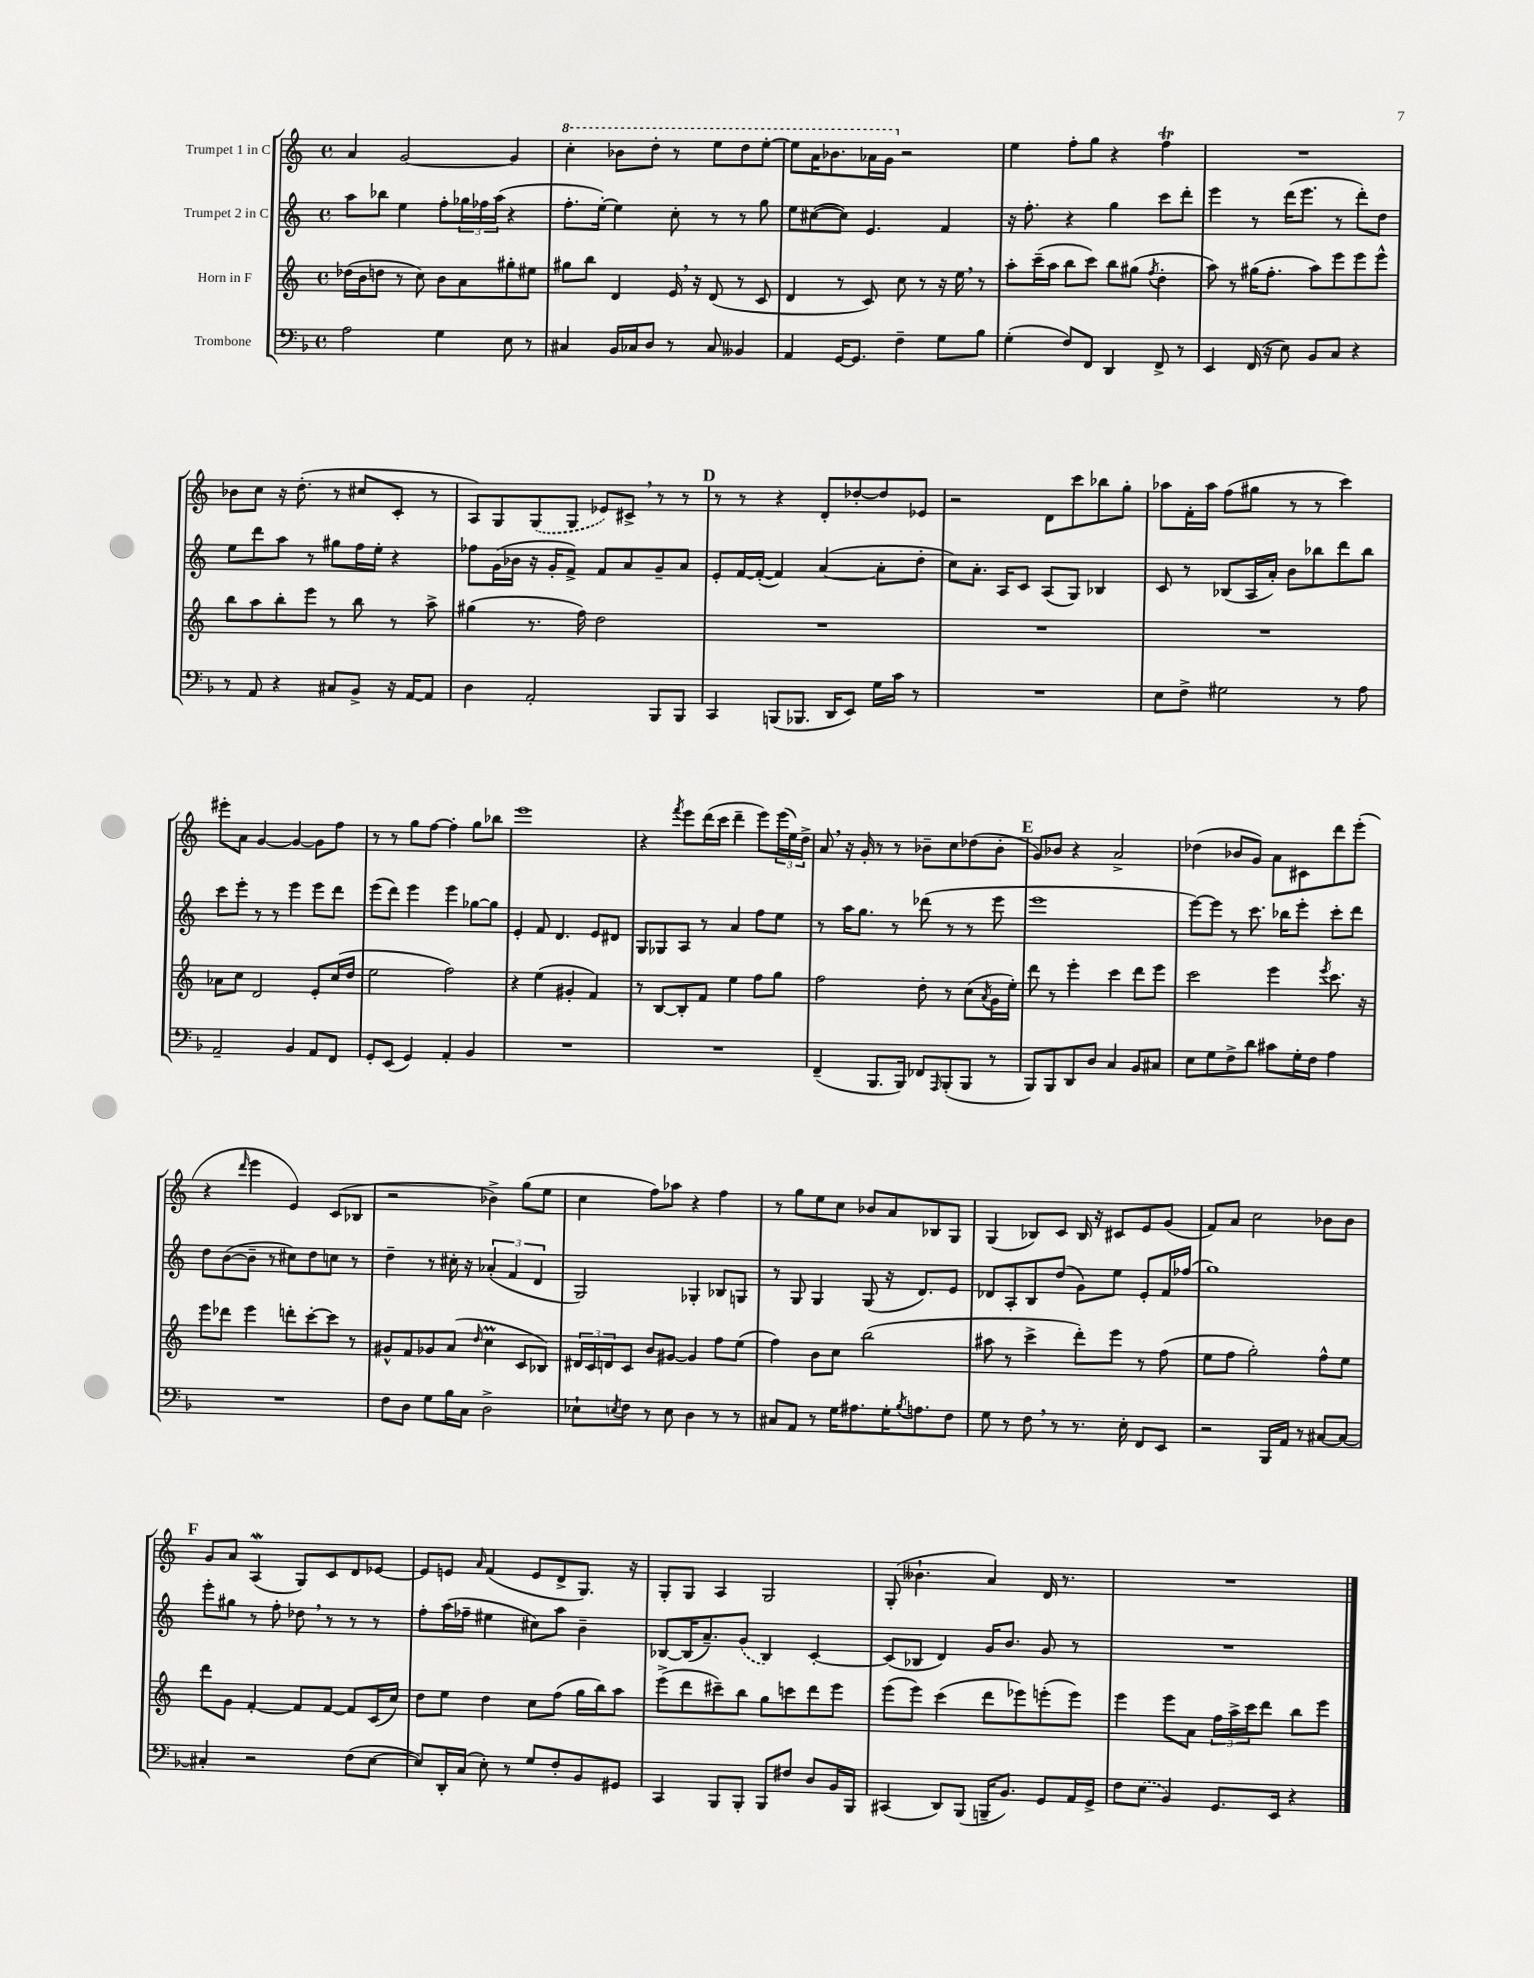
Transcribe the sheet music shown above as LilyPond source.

<<
\new StaffGroup <<
\new Staff = "s0" \with { instrumentName = "Trumpet 1 in C" } {
    \clef treble \key c \major \defaultTimeSignature \time 4/4
    a'4 g'2~ g'4 |
    \ottava #1 c'''4-. bes''8 d'''8-. r8 e'''8 d'''8 e'''8~-. |
    e'''8 a''16 bes''8. aes''16 g''16 \ottava #0 r2 |
    e''4 f''8-. g''8 r4 f''4\trill |
    R1 |
    bes'8 c''8 r16 d''8.-.( r8 cis''8 c'8-. r8 |
    a8) g8 \once \slurDashed g8( g8 ees'8) cis'8-> \breathe r8 r8 |
    \mark \markup { \bold "D" } r8 r8 r4 d'8-. des''8~-. des''8 ees'8 |
    r2 d'8 c'''8 bes''8 g''8-. |
    aes''8 f'16-. aes''16 f''8( gis''8 r8 r8 c'''4) |
    eis'''8-. a'8 g'4~ g'4~ g'8 f''8 |
    r8 r8 g''8 f''8~ f''4-. g''8 bes''8 |
    e'''1 |
    r4 \acciaccatura { f'''8 } e'''8 d'''16( c'''16 d'''4-- e'''8) \tuplet 3/2 { e'''16( e''16) d''16-> } |
    a'8 \breathe r16 g'16-. r8 r8 bes'8-- c''8 des''8( bes'8-. |
    \mark \markup { \bold "E" } g'8) bes'8 r4 a'2-> |
    des''4( bes'8 g'8) a'8 cis'8 d'''8 e'''8-.( |
    r4 \grace { d'''16 } e'''4 e'4) c'8( bes8 |
    r2 bes'4->) g''8( e''8 |
    c''4 f''8) aes''8 r4 f''4 |
    r8 g''8 e''8 c''8 bes'8 a'8 bes8 g8 |
    g4( bes8) c'8 bes16 r16 cis'8 e'8 g'8( |
    f'8) a'8 c''2 bes'8 bes'8 |
    \mark \markup { \bold "F" } g'8 a'8 a4\mordent( g8) c'8 d'8 ees'8~ |
    ees'8 e'8 \grace { a'16 } f'4( e'8 d'8-> g8.) r16 |
    g8-. g8 a4 g2 |
    g8-.( beses'4.-! a'4) d'16 r8. |
    R1 \bar "|." |
}
\new Staff = "s1" \with { instrumentName = "Trumpet 2 in C" } {
    \clef treble \key c \major \defaultTimeSignature \time 4/4
    a''8 bes''8 e''4 f''8-. \tuplet 3/2 { ges''16 fes''16 a''16( } r4 |
    f''8.-. e''16~-.) e''4 c''8-. r8 r8 g''8 |
    e''8 cis''8~( cis''8) e'4. f'4 |
    r16 f''8.-. r4 g''4 c'''8 d'''8-. |
    e'''4 r8 d'''16( e'''8. r8 d'''8-.) d''8 |
    e''8 d'''8 a''8 r8 gis''8 f''16 e''16-. r4 |
    fes''8 g'16( bes'16 r16 g'16-. f'8->) f'8 a'8 g'8-- a'8 |
    \mark \markup { \bold "D" } e'8-. f'16~ f'16~-.( f'4) a'4~( a'8-. d''8-. |
    c''8) a'8.-. a16 c'8 a8( g8) bes4 |
    c'8 r8 bes8( a16 a'16-.) b'8 bes''8 d'''8 bes''8 |
    c'''8 e'''8-. r8 r8 e'''4 e'''8 d'''8 |
    e'''8( d'''8) e'''4 e'''4 ges''8~ ges''8 |
    e'4-. f'8 d'4. e'8 dis'8 |
    g8 ges8 a8 r8 a'4 f''8 e''8 |
    r8 a''16 g''8. r8 des'''8( r8 r8 e'''8 |
    \mark \markup { \bold "E" } e'''1 |
    e'''8~) e'''8 r8 c'''8. bes''16 e'''8-. c'''8-. d'''8 |
    d''8 b'8~( b'8-- r8 cis''8) d''8 c''8 r8 |
    d''4-- r8 cis''16-. r16 \tuplet 3/2 { aes'4-.( f'4 d'4 } |
    g2) ges4-. bes8 g8 |
    r8 g8 g4 g8( r16 d'8.) e'8 |
    des'8 a8-. b8 d''8( g'8) e''8 e'8-. f'16 fes''16( |
    g''1) |
    \mark \markup { \bold "F" } e'''8-. gis''8 r8 f''8-. des''8 \breathe r8 r8 r8 |
    f''8-. a''16( fes''16-- eis''4 cis''8) a''8 b'4-- |
    bes8~ bes16( a'8.--) \once \slurDashed g'8( bes4) c'4~-. |
    c'8( bes8 d'4) g'16 b'8. g'8 r8 |
    R1 \bar "|." |
}
\new Staff = "s2" \with { instrumentName = "Horn in F" } {
    \clef treble \key c \major \defaultTimeSignature \time 4/4
    des''16( b'16 d''8 r8 c''8) b'8 a'8 gis''8-. eis''8 |
    gis''8 b''8 d'4 e'16 \breathe r16 d'8( r8 c'8 |
    d'4 r8 c'8) c''8 r8 r16 e''16 \breathe r8 |
    a''8-. c'''16--( a''16 b''8 c'''8) b''8 gis''8( \acciaccatura { f''8 } d''4-. |
    a''8) r8 gis''16( f''8.-. a''8) e'''8 e'''8 e'''8-^ |
    b''8 a''8 b''8-. e'''8 r8 b''8 r8 a''8-> |
    gis''4( r8. f''16) d''2 |
    \mark \markup { \bold "D" } R1 |
    R1 |
    R1 |
    aes'8 c''8 d'2 e'8-. c''16( d''16 |
    e''2 f''2) |
    r4 e''4( gis'4-. f'4) |
    r8 b8~ b8-. f'8 e''4 f''8 g''8 |
    f''2 d''8-. r8 c''8( \acciaccatura { a'8 } g'16 e''16-.) |
    \mark \markup { \bold "E" } d'''8 r8 e'''4-. c'''4 d'''8 e'''8 |
    c'''2 e'''4 \acciaccatura { e'''8 } c'''8. r16 |
    e'''8 des'''8 e'''4 d'''8-. c'''8~-. c'''8 r8 |
    gis'8-^ f'8 ges'8 a'8( \grace { d''16 } c''4\prall c'8 bes8) |
    \tuplet 3/2 { dis'16 c'16 d'16 } c'8 b'8 gis'8~ gis'4 f''8 e''8( |
    f''4) b'8 c''8 b''2( |
    ais''8 r8 c'''4-> d'''8-.) e'''8 r8 f''8( |
    e''8 f''8 g''2-.) f''8-^ e''8 |
    \mark \markup { \bold "F" } d'''8 g'8 f'4~-. f'8 f'8~ f'8 c'16( c''16) |
    d''8 e''8 d''4 c''8 f''8( g''16 b''16) a''8 |
    e'''8->( d'''8 cis'''8--) b''8 g''8 c'''8 d'''8 e'''8 |
    e'''8( e'''8) c'''4( d'''8 ees'''8) e'''8-.( e'''8) |
    e'''4 e'''8 a'8 \tuplet 3/2 { f''16 a''16-> c'''16 } d'''8 b''8 e'''8 \bar "|." |
}
\new Staff = "s3" \with { instrumentName = "Trombone" } {
    \clef bass \key f \major \defaultTimeSignature \time 4/4
    a2 g4 e8 r8 |
    cis4 bes,16 ces16 d8 r8 ces8 beses,4 |
    a,4 g,16~ g,8. f4-- g8 bes8 |
    g4-.( f8) f,8 d,4 f,8-> r8 |
    e,4 f,16( r16 e8) bes,8 c8 r4 |
    r8 a,8 r4 cis8 bes,8-> r16 a,16~ a,8 |
    d4 a,2-. bes,,8 bes,,8 |
    \mark \markup { \bold "D" } c,4 b,,8( bes,,8. d,16 e,8) g16 c'16 r8 |
    R1 |
    e8 f8-> gis2 r8 a8 |
    a,2-- bes,4 a,8 f,8 |
    g,8-. e,8( g,4) a,4-. bes,4 |
    R1 |
    R1 |
    f,4--( bes,,8. bes,,16) fes,8 \grace { a,,16 } bes,,8-.( bes,,8 r8 |
    \mark \markup { \bold "E" } bes,,8) bes,,8 d,8 d8 c4 bes,8 cis8 |
    e8 g8 f8-> d'8 cis'8 g16-. f16 a4 |
    R1 |
    f8 d8 g8 bes16 c16 d2-> |
    ees8-! \acciaccatura { e8 } f8 r8 e8 d4 r8 r8 |
    cis8 a,8 r8 g16 ais8. g16-. \acciaccatura { bes8 } a8. f8 |
    g8 r8 f8 \breathe r8 r8. e16-. f,8 e,8 |
    r2 bes,,16 a,16 r8 cis8~ cis8~ |
    \mark \markup { \bold "F" } cis4-. r2 f8( e8~ |
    e8) d,16-. c16( e8-.) r8 g8 f8-. bes,8 gis,8 |
    c,4 bes,,8 bes,,8-. bes,,8 fis8 d8 bes,16 bes,,16 |
    cis,4( d,8) bes,,8( b,,16-- bes,8.) g,8 a,16 g,16-> |
    f8 \once \slurDashed e8( bes,4) g,8. e,16 r4 \bar "|." |
}
>>
>>
\layout { \context { \Score \remove "Bar_number_engraver" } }
